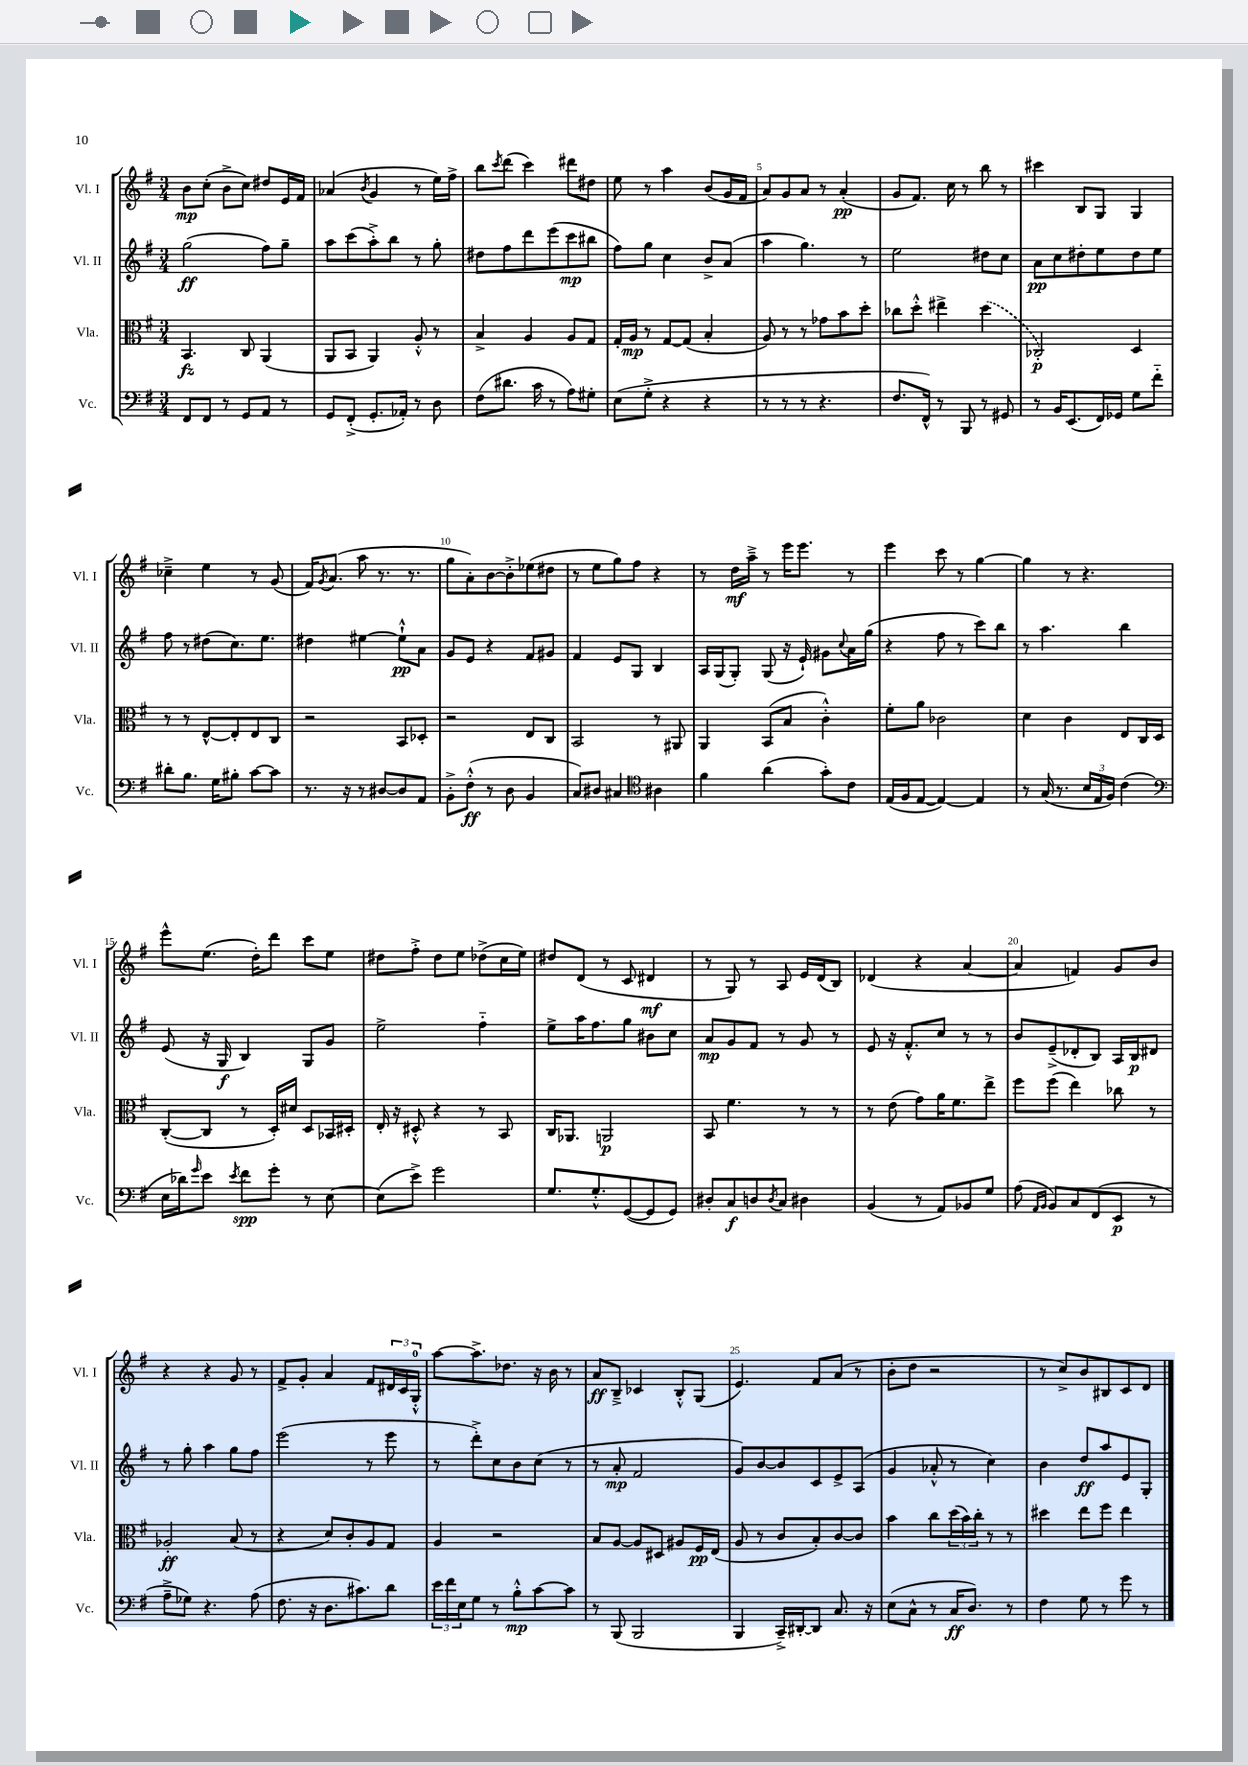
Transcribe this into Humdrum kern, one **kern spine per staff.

**kern	**kern	**kern	**kern
*staff4	*staff3	*staff2	*staff1
*clefF4	*clefC3	*clefG2	*clefG2
*k[f#]	*k[f#]	*k[f#]	*k[f#]
*M3/4	*M3/4	*M3/4	*M3/4
8FF#	4.BB	(2gg	8b
8FF#	.	.	(8cc'
8r	.	.	8b^
8GG	8C	.	8cc)
8AA	(4AA	8ff#)	8dd#
8r	.	8gg~	16e
.	.	.	16f#
=	=	=	=
8GG	8AA	8aa	(4a-
(8FF#'^	8BB	(8ccc	.
.	.	.	8qb
8.GG'	4AA)	8aa'^)	4g
.	.	8bb	.
16AA-')	.	.	.
8r	8A'^^	8r	8r
8D	8r	8gg'	16ee)
.	.	.	16ff#^
=	=	=	=
(8F#	4B^	8dd#	8bb
.	.	.	8qccc
8.d#	.	8ff#	(8ddd
.	4A	8ddd	4ccc)
16c	.	.	.
8r	.	(8eee	.
8A)	8A	8ccc	8ddd#
8G#'	8G	8bb#	8dd#
=	=	=	=
(8E	16G'	8ff#)	8ee
.	16A	.	.
8G'^	8r	8gg	8r
4r	[8G	4cc	4aa
.	(8G]	.	.
4r	4B'	8b^	(8b
.	.	(8a	16g
.	.	.	16f#
=	=	=	=
8r	8A)	4aa	8a)
8r	8r	.	8g
8r	8r	4.gg)	8a
4.r	8g-	.	8r
.	8b	.	(4a'
.	8dd'	8r	.
=	=	=	=
8.F#	8cc-	2ee	8g
.	8dd'^^	.	8.f#)
16FF#^^)	.	.	.
8r	4ee#^	.	.
.	.	.	16cc
8BBB	.	.	8r
8r	(4dd	8dd#	8bb
8GG#	.	8cc	8r
=	=	=	=
8r	2C-')	8a	4ccc#
16BB	.	8cc	.
(8.EE	.	.	.
.	.	8dd#'	8B
16FF#)	.	8ee	8G
16GG-	.	.	.
8G	4D	8dd#	4G
8f#'~	.	8ee	.
=	=	=	=
8d#'	8r	8ff#	4cc-~^
8.B	8r	8r	.
.	[8E^^	(8dd#	4ee
16G	.	.	.
8B#'	8E']	8.cc)	.
[8c	8E	.	8r
.	.	8.ee	.
8c]	8C	.	(8g
=	=	=	=
8.r	2r	4dd#	16f#)
.	.	.	8qg
.	.	.	(8.a
16r	.	.	.
8r	.	[4ee#	8aa
[8D#	.	.	8.r
8D#]	8BB	8ee#`^^]	.
.	.	.	8.r
8AA	8D-'	8a	.
=	=	=	=
8BB'^	2r	8g	8gg
(8F#'^^	.	8e	8a')
8r	.	4r	[8b
8D	.	.	8b'^]
4BB	8E	8f#	(8ee-
.	8C	8g#	8dd#
=	=	=	=
8C)	2BB	4f#	8r
8D#	.	.	8ee
4C#	.	8e	8gg)
.	.	8G	8ff#
*clefC4	*	*	*
4A#	8r	4B	4r
.	8AA#	.	.
=	=	=	=
4f#	4AA	16A	8r
.	.	(16G	.
.	.	8G')	16dd
.	.	.	16aa~^
(4a	(8BB	(8G	8r
.	8B	16r	16eee
.	.	16e`)	8.eee
8g')	4c'^^)	8g#	.
.	.	8qqcc	.
8c	.	16a	8r
.	.	(16gg	.
=	=	=	=
(16E	8f#'	4r	4eee
16F#	.	.	.
[8E	8a	.	.
4E_)	2c-	8ff#	8ccc
.	.	8r	8r
4E]	.	8ccc)	[4gg
.	.	8bb	.
=	=	=	=
8r	4d	8r	4gg]
(16G	.	4.aa	.
8.r	.	.	.
.	4c	.	8r
24B	.	.	4.r
24E	.	.	.
24F#)	.	.	.
(4c	8E	4bb	.
.	16C	.	.
.	16D	.	.
=	=	=	=
*clefF4	*	*	*
16E	([8C'	(8e	8eee^^
16d-)	.	.	.
16qqg	.	.	.
8e	8C]	16r	(8.ee
.	.	16G	.
8qe	.	.	.
8f#	8r	4B)	.
.	.	.	16dd')
8g'	16D')	.	8ddd
.	16d#	.	.
8r	8D	8G	8ccc
[8E	16BB-	8g	8ee
.	16D#'	.	.
=	=	=	=
(8E]	16E'	2ee^	8dd#
.	16r	.	.
8e^)	8D#'^^	.	8ff#'^
2g	4r	.	8dd#
.	.	.	8ee
.	8r	4ff#'~	(8dd-^
.	8BB	.	16cc
.	.	.	16ee)
=	=	=	=
8.G	16C	8ee^	8dd#
.	8.AA-	.	.
.	.	16aa	(8d
8.G'^^	.	8.ff#	.
.	2AA	.	8r
([8GG	.	8gg	8c
8GG]	.	8b#	4d#
8GG)	.	8cc	.
=	=	=	=
8D#'	8BB	8a	8r
8C	4.f#	8g	8G)
8D	.	8f#	8r
8qD	.	.	.
8C	.	8r	8A
4D#	8r	8g	16e
.	.	.	(16d
.	8r	8r	8B)
=	=	=	=
(4BB	8r	8e	(4d-
.	(8e	16r	.
.	.	8.f#'^^	.
8r	8g)	.	4r
8AA)	16a	8cc	.
.	8.f#	.	.
8BB-	.	8r	[4a
8G	8ee^	8r	.
=	=	=	=
(8A	8ff#	8b	4a]
16qqAA	.	.	.
16qqBB	.	.	.
8BB)	(8ff#	(8e~^	.
8C	4ee)	8d-'	4f)
(8FF#	.	8B)	.
8EE	8cc-	16A	8g
.	.	16B	.
8r	8r	8d#	8b
=	=	=	=
8A~^	2A-'	8r	4r
8G-)	.	8gg'	.
4.r	.	4aa	4r
.	(8B	8gg	8g
(8A	8r	8ff#	8r
=	=	=	=
8.F#	4r	(2eee	8f#^
.	.	.	8g'
16r	.	.	.
8.D	8d)	.	4a
.	8c'	.	.
8.c#)	.	.	.
.	8A	8r	8f#
8d	8G	8eee	24d#
.	.	.	24c
.	.	.	24G'^^
=	=	=	=
24e	4A	8r	[8aa
24f#	.	.	.
24E	.	.	.
8G	.	8ddd'^)	8.aa^]
8r	2r	8cc	.
.	.	.	8.dd-
8B'^^	.	8b	.
[8c	.	(8cc	16r
.	.	.	16b
8c]	.	8r	8r
=	=	=	=
8r	8B	8r	8a
(8BBB	[8A	8a'	8B~^
2BBB	8A]	2f#	4c-
.	8D#	.	.
.	8A#	.	8B'^^
.	16F#	.	(8G
.	(16E	.	.
=	=	=	=
4BBB	8A	8g)	4.e)
.	8r	[8b	.
16CC~^)	8c	8b]	.
[16DD#'	.	.	.
8DD#]	8B')	8c	8f#
8.C	[8c	8e^	(8a
.	8c]	(8A	8r
16r	.	.	.
=	=	=	=
(8E	4b	4g	8b'
8C^^	.	.	8dd
8r	8cc	8a-'^^	2r
16C	(24dd	8r	.
.	24b)	.	.
8.D)	.	.	.
.	24cc'	.	.
.	8r	4cc)	.
8r	8r	.	.
=	=	=	=
4F#	4dd#	4b	8r
.	.	.	8cc^)
8G	8ee	8dd	8b
8r	8ff#	8aa	8B#
8g	4ee	8e	8c
8r	.	8G'	8d
==	==	==	==
*-	*-	*-	*-
